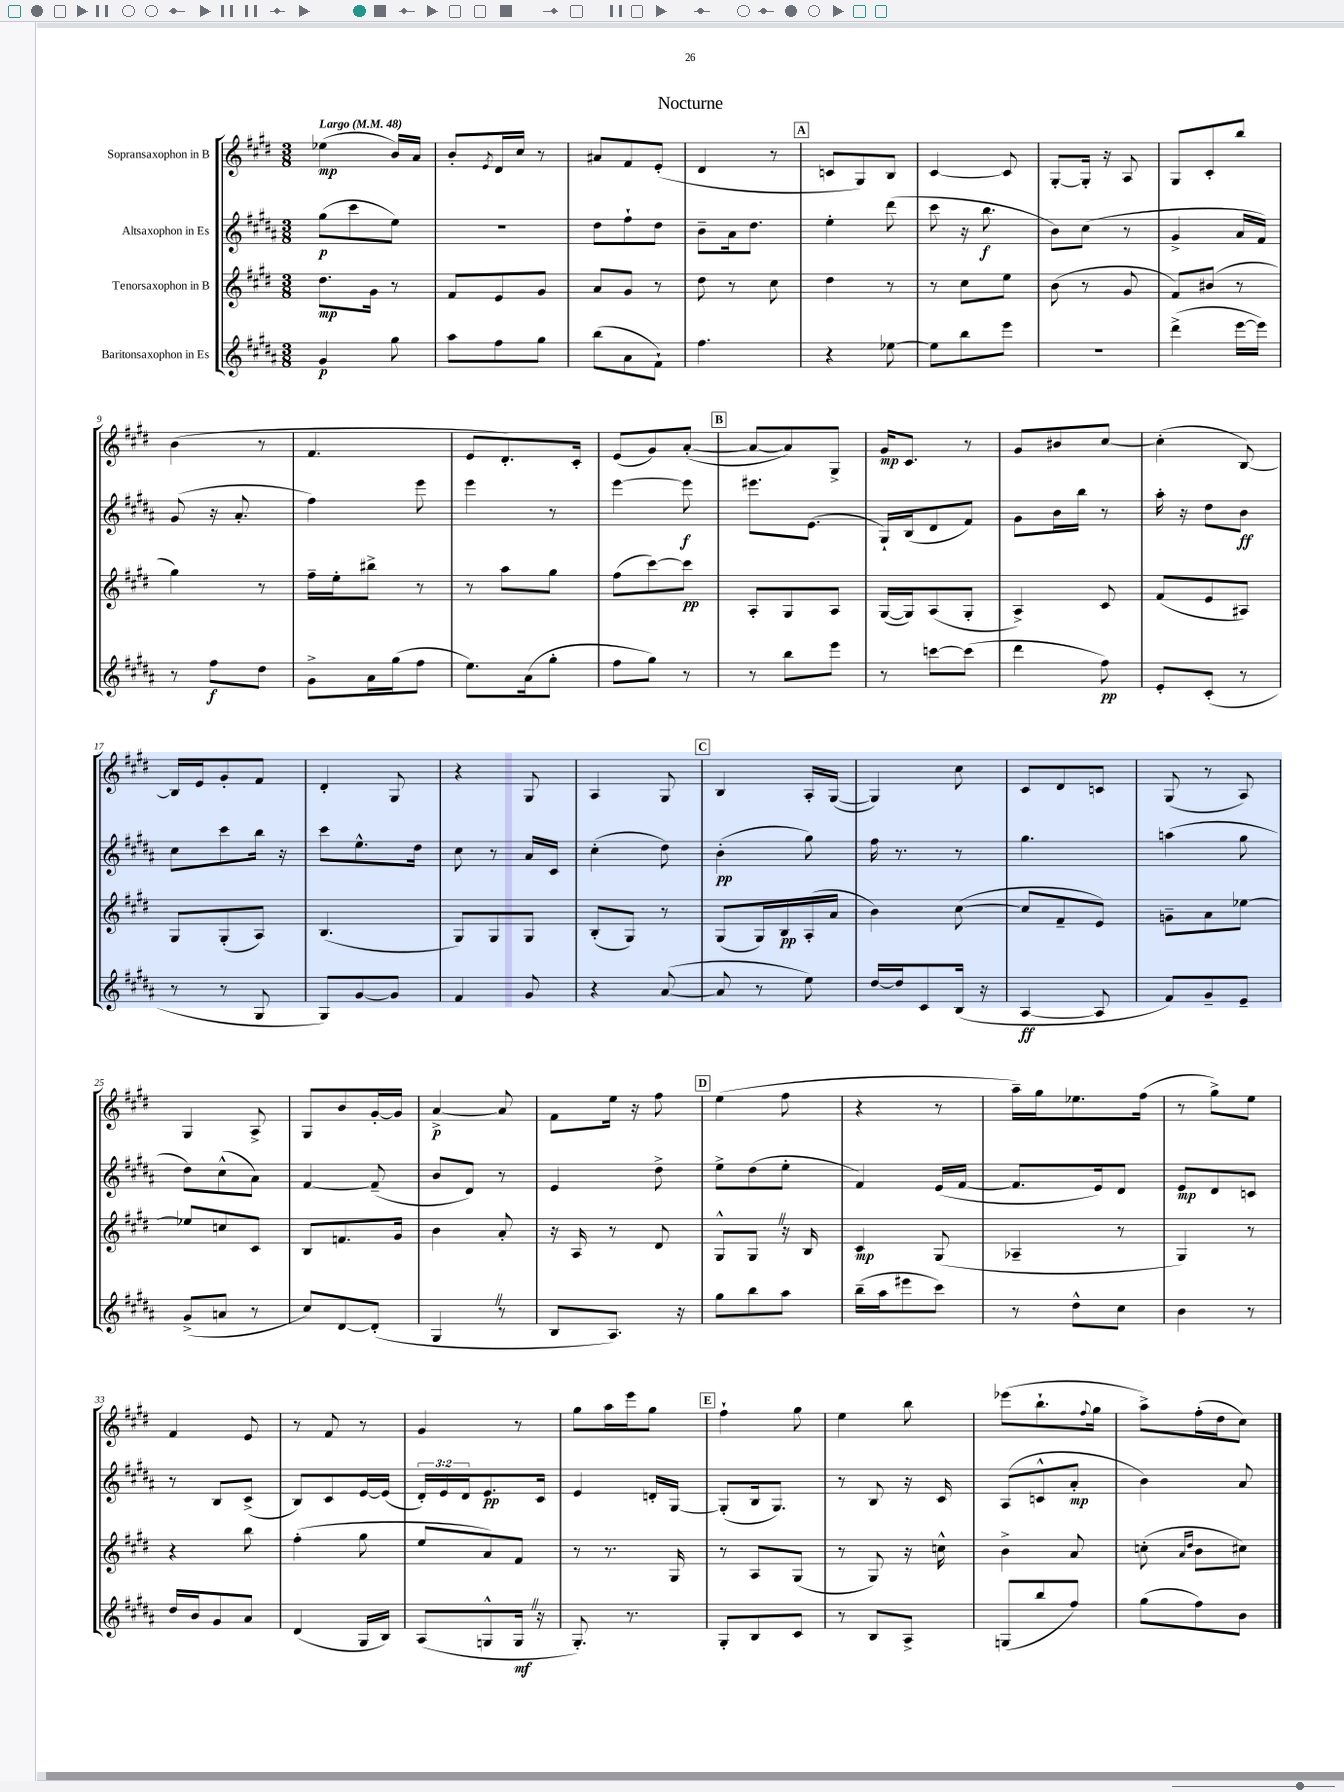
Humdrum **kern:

**kern	**kern	**kern	**kern
*staff4	*staff3	*staff2	*staff1
*clefG2	*clefG2	*clefG2	*clefG2
*k[f#c#g#d#a#]	*k[f#c#g#d#]	*k[f#c#g#d#a#]	*k[f#c#g#d#]
*M3/8	*M3/8	*M3/8	*M3/8
*MM48	*MM48	*MM48	*MM48
4g#/	8.dd#\L	(8gg#\L	(4ee-\
.	.	8ccc#\	.
.	16g#\Jk	.	.
8gg#\	8r	8ee\J)	16b/LL)
.	.	.	16a/JJ
=	=	=	=
8aa#\L	8f#/L	4.r	8b'/L
.	.	.	8qe/
8ff#\	8e/	.	16d#/L
.	.	.	16cc#/JJ
8gg#\J	8g#/J	.	8r
=	=	=	=
(8bb\L	8a/L	8dd#\L	8a#/L
8a#\	8g#/J	8ff#`\	8f#/
8f#`\J)	8r	8dd#\J	(8e'/J
=	=	=	=
4.ff#\	8dd#\	8b~\L	4d#/
.	8r	16a#\k	.
.	.	8.dd#\J	.
.	8cc#\	.	8r
=	=	=	=
4r	4dd#\	4ee'\	8c/L
.	.	.	8G#/)
[8ee-\	8r	(8ddd#\	8B/J
=	=	=	=
8ee-\]L	8r	8ccc#\	[4c#/
8bb\	8cc#\L	16r	.
.	.	8.bb\	.
8eee\J	8ee\J	.	8c#/]
=	=	=	=
4.r	(8b\	8b\L)	[8G#'/L
.	8r	(8cc#\J	16G#'/]Jk
.	.	.	16r
.	8g#/	8r	8A/
=	=	=	=
(4ddd#^\	8f#/L)	4g#^/	8G#/L
.	(8b#/J	.	8c#'/
[16eee\LL	8r	16a#/LL	8bb/J
16eee\]JJ)	.	16f#/JJ)	.
=	=	=	=
8r	4gg#\)	(8g#/	(4b\
8ff#\L	.	16r	.
.	.	8.a#'/	.
8dd#\J	8r	.	8r
=	=	=	=
8g#^\L	16ff#~\LL	4ff#\)	4.f#/
.	16ee'\J	.	.
16a#\L	8bb#^\J	.	.
(16gg#\J	.	.	.
8ff#\J	8r	8eee\	.
=	=	=	=
8.ee\L)	8r	4eee\	8e/L
.	8aa\L	.	8.d#'/)
(16a#\k	.	.	.
8gg#'\J	8gg#\J	8r	.
.	.	.	16c#'/Jk
=	=	=	=
8ff#\L	(8ff#\L	[4eee\	(8e/L
8gg#\J)	[8ccc#\)	.	8g#/)
8r	8ccc#\]J	8eee\]	([8a'/J
=	=	=	=
8r	8A'/L	8.eee#\L	8a/_L
8bb\L	8G#/	.	8a/])
.	.	(8.e\J	.
8eee\J	8A/J	.	8G#^/J
=	=	=	=
8r	([16G#/LL	16G#`/LL)	16g#/LK
.	16G#/]J)	(16B/J	8.c#/J
[8ccc\L	(8A/	8d#/	.
(8ccc\]J	8G#'/J	8f#/J)	8r
=	=	=	=
4ddd#\	4A^/)	8g#\L	8g#/L
.	.	16b\L	8b#/
.	.	16bb\JJ	.
8ff#\)	8c#/	8r	[8cc#/J
=	=	=	=
8e'/L	(8f#/L	16aa#'\	(4cc#'\]
.	.	16r	.
(8c#'/J	8e/	8dd#\L	.
8r	8A#/J)	8b\J	[8B/)
=	=	=	=
8r	8G#/L	8cc#\L	16B/]LL
.	.	.	16e/J
8r	(8G#'/	8ccc#\	8g#'/
8G#/	8A/J)	16bb\Jk	8f#/J
.	.	16r	.
=	=	=	=
8G#/L)	(4.B/	8ccc#\L	4d#'/
[8g#/	.	8.ee^^\	.
8g#/]J	.	.	8G#/
.	.	16dd#\Jk	.
=	=	=	=
4f#/	8G#/L)	8cc#\	4r
.	8G#/	8r	.
8g#/	8G#/J	16a#/LL	8G#/
.	.	16c#/JJ	.
=	=	=	=
4r	(8B'/L	(4cc#'\	4A/
.	8G#/J)	.	.
([8a#/	8r	8dd#\)	8G#/
=	=	=	=
8a#/]	(8G#/L	(4b'\	4B/
8r	16G#/L)	.	.
.	16B/	.	.
8ee\)	(16A'/	8gg#\)	16A'/LL
.	16a/JJ	.	([16G#/JJ
=	=	=	=
[16dd#/LL	4b\)	16ff#\	4G#/])
16dd#/]J	.	8.r	.
8c#/	.	.	.
(16B/Jk	([8cc#\	8r	8cc#\
16r	.	.	.
=	=	=	=
[4A#/	8cc#/]L	4.gg#\	8c#/L
.	8f#~/	.	8d#/
8A#/]	8e/J)	.	8c/J
=	=	=	=
8f#/L)	8g~\L	(4aa\	(8G#/
8g#~/	8a\	.	8r
8e~/J	[8ee-\J	8gg#\	8A/)
=	=	=	=
(8g#^/L	8ee-/]L	8dd#\L)	4G#/
8a/J	8cc/	(8cc#^^\	.
8r	8c#/J	8a#\J)	8A^/
=	=	=	=
8cc#/L)	8B/L	[4f#/	8G#/L
[8d#/	8.f/	.	8b/
(8d#'/]J	.	(8f#~/]	[16g#'/L
.	16g#/Jk	.	16g#/]JJ
=	=	=	=
4G#/	4b\	8b/L	[4a^/
.	.	8d#/J)	.
8r	8a'/	8r	8a/]
=	=	=	=
8B/L	16r	4e/	8f#\L
.	16A/	.	.
8.A#/J)	8r	.	16ee\Jk
.	.	.	16r
.	8d#/	8dd#^\	8ff#\
16r	.	.	.
=	=	=	=
8gg#\L	8G#^^/L	8ee^\L	(4ee\
8bb\	8G#/J	(8dd#\	.
8aa#\J	16r	8ee'\J	8ff#\
.	16B/	.	.
=	=	=	=
(16bb~\LL	4c#/	4f#/)	4r
16aa#\J	.	.	.
8eee#\	.	.	.
8ccc#\J)	(8G#/	(16e/LL	8r
.	.	[16f#/JJ	.
=	=	=	=
8r	4A-~/	8.f#/]L	16aa~\LL)
.	.	.	16gg#\J
8dd#^^\L	.	.	8.ee-\
.	.	16e/k)	.
8cc#\J	8r	8d#/J	.
.	.	.	(16ff#\Jk
=	=	=	=
4b\	4G#/)	8e/L	8r
.	.	8d#/	8gg#^\L)
8r	8r	8c/J	8ee\J
=	=	=	=
16dd#/LL	4r	8r	4f#/
16b/J	.	.	.
8g#/	.	8B/L	.
8a#/J	8bb\	(8c#^/J	8e/
=	=	=	=
(4d#/	(4ff#'\	8B/L)	8r
.	.	8c#/	8f#/
16G#/LL	8gg#\	[16e/L	8r
16B/JJ)	.	(16e/]JJ	.
=	=	=	=
(8A#/L	8ee/L	24d#'/LL)	4g#/
.	.	24e/	.
.	.	24d#/J	.
8G^^/	8a/)	8.e/	.
16G/Jk	8f#/J	.	8r
16r	.	16c#/Jk	.
=	=	=	=
8.G#'/)	8r	4e/	8gg#\L
.	8.r	.	16aa\L
8.r	.	.	16eee\J
.	.	16d'/LL	8gg#\J
.	16G#/	[16G#/JJ	.
=	=	=	=
8G#'/L	8r	(8G#'/]L	4ff#`\
8B/	8A/L	16B/k	.
.	.	8.G#/J)	.
8c#/J	(8G#/J	.	8gg#\
=	=	=	=
8r	8r	8r	4ee\
8B/L	8G#/)	8B/	.
8A#^/J	16r	16r	8bb\
.	16cc^^\	16c#/	.
=	=	=	=
(8G/L	4b^\	(8A#/L	(8eee-\L
8bb/	.	8c^^/	8.bb`\
8ff#/J)	8a/	8a#'/J	.
.	.	.	8qqff#/
.	.	.	16gg#\Jk
=	=	=	=
(8gg#\L	(8cc'\	4b\)	8aa^\L)
.	16qqa/LL	.	.
.	16qqdd#/JJ	.	.
8ff#\)	8b\L	.	(16ff#'\L
.	.	.	16dd#\J
8b\J	8cc#\J)	8a#/	8cc#\J)
==	==	==	==
*-	*-	*-	*-
